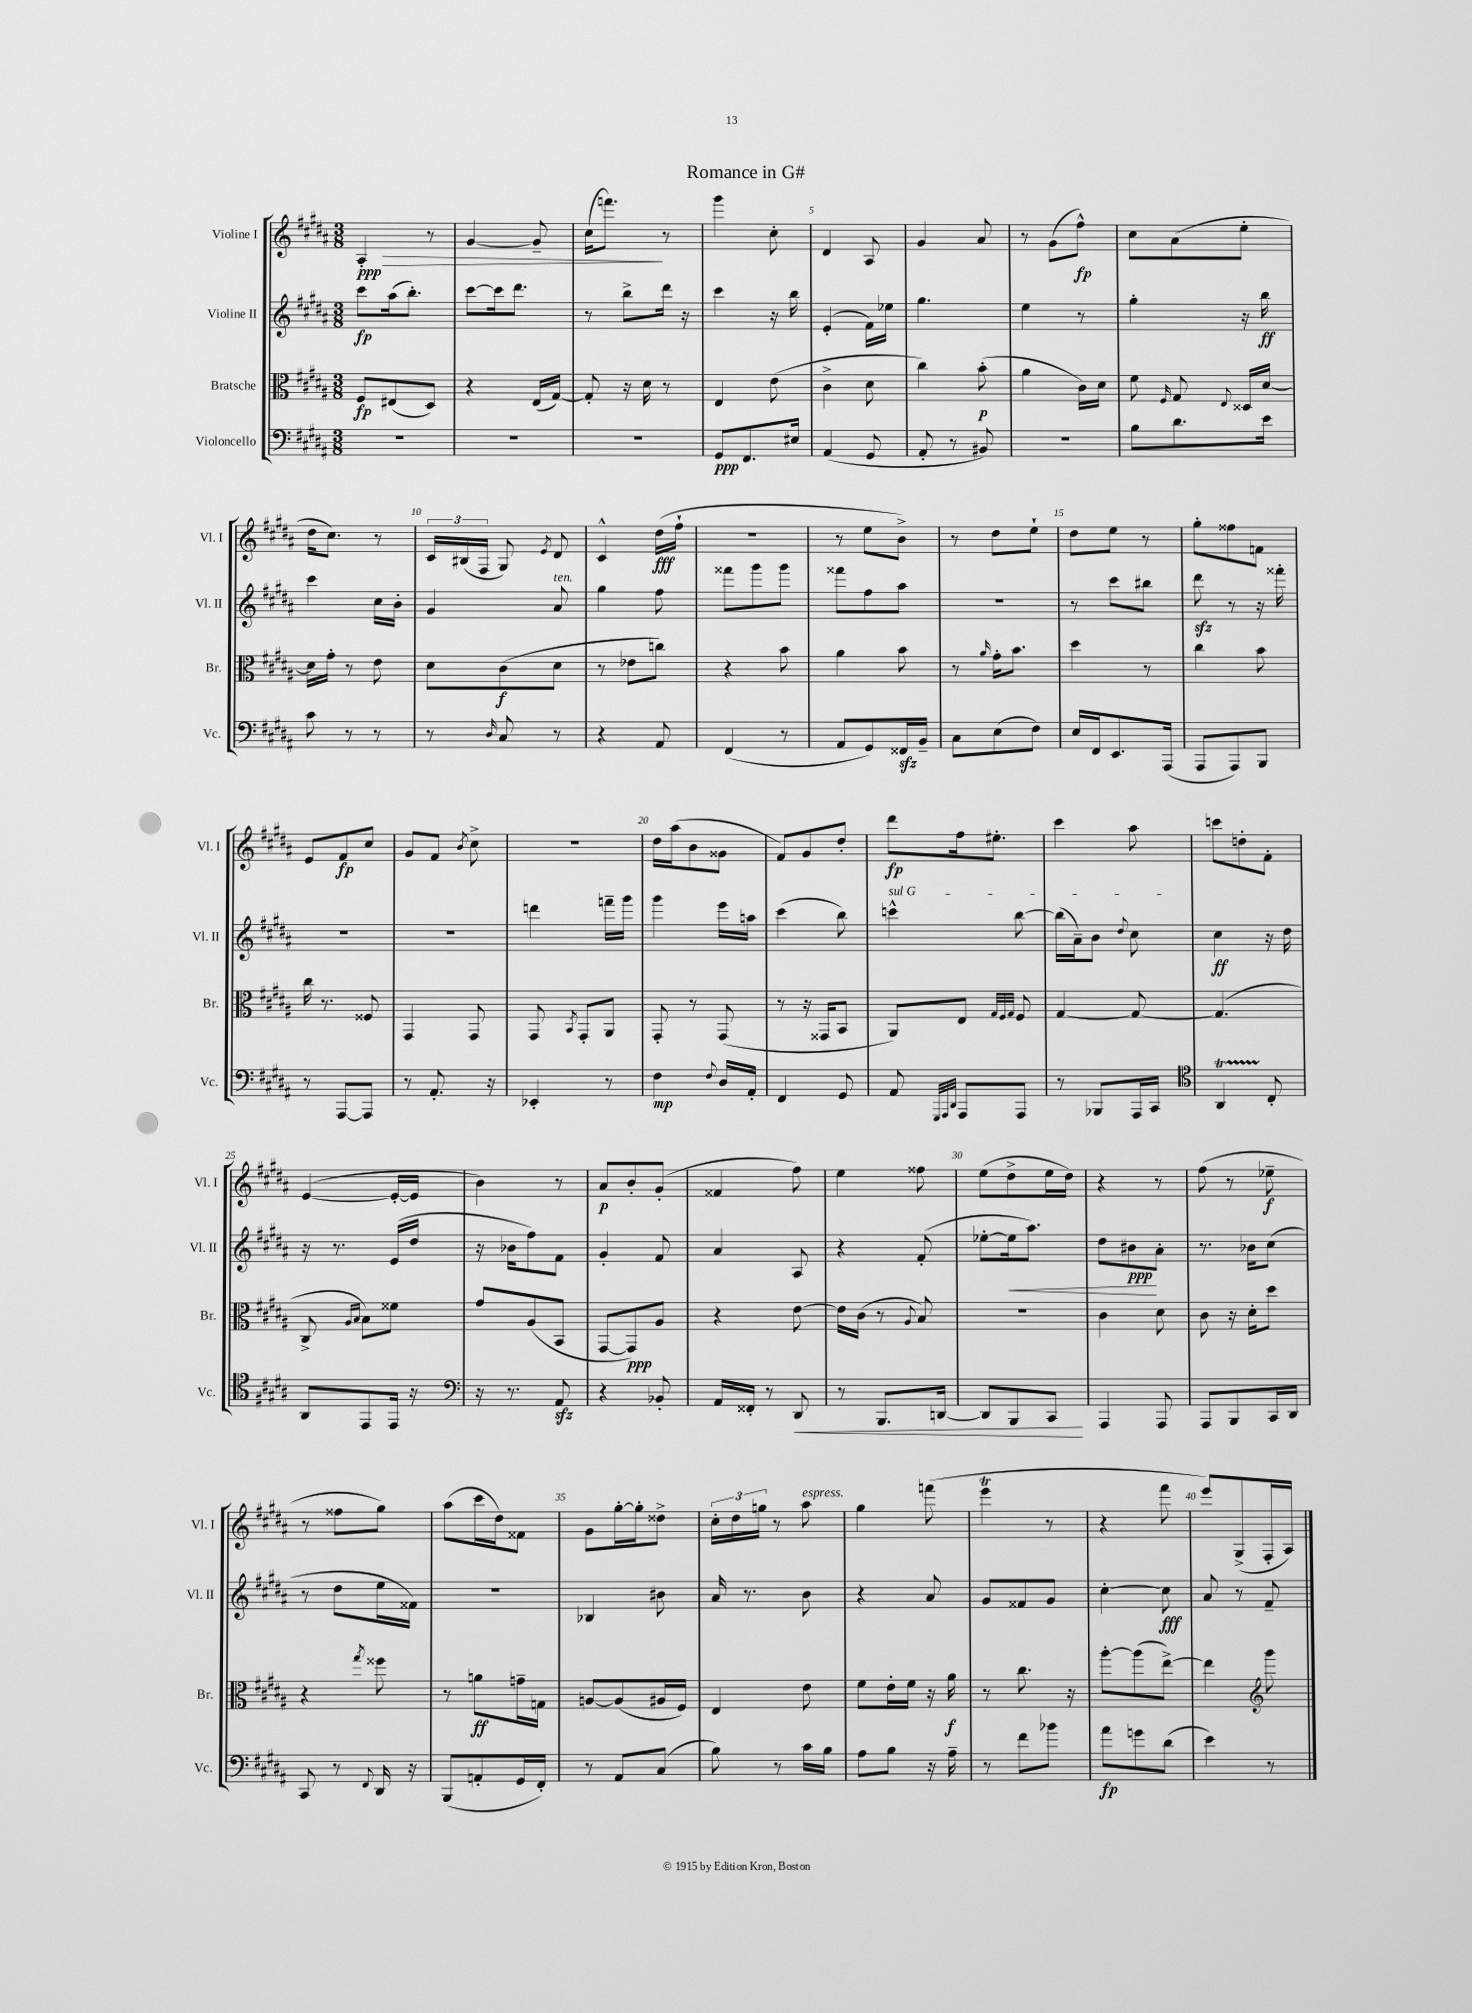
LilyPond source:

\header { title = "Romance in G#" }
<<
\new StaffGroup <<
\new Staff = "s0" \with { instrumentName = "Violine I" shortInstrumentName = "Vl. I" } {
    \clef treble \key b \major \numericTimeSignature \time 3/8
    \autoBeamOff ais4-.\ppp\> r8 |
    gis'4~ gis'8-- |
    cis''16[( f'''8.]\!) r8 |
    gis'''4 cis''8-. |
    dis'4 ais8 |
    gis'4 ais'8 |
    r8 gis'8[( fis''8]-^\fp) |
    cis''8[ ais'8( e''8]-. |
    dis''16[ cis''8.]) r8 |
    \tuplet 3/2 { cis'16[ bis16( fis16] } gis8) \acciaccatura { e'8 } dis'8 |
    cis'4-^ dis''16[\fff( fis''16]-! |
    R4. |
    r8 e''8[ b'8]->) |
    r8 dis''8[ e''8]-! |
    dis''8[ e''8] r8 |
    gis''8[-. fisis''8 f'8] |
    e'8[ fis'8\fp cis''8] |
    gis'8[ fis'8] \acciaccatura { b'8 } cis''8-> |
    R4. |
    dis''16[ ais''16( b'8 gisis'8] |
    fis'8[) gis'8 dis''8]-. |
    dis'''8[\fp fis''16 eis''8.]-. |
    cis'''4 ais''8 |
    c'''8[ d''8-. fis'8]-. |
    e'4~( e'16[~-. e'16] |
    b'4) r8 |
    ais'8[\p b'8-. gis'8]-.( |
    fisis'4 fis''8) |
    e''4 fisis''8 |
    e''8[( dis''8-> e''16 dis''16]) |
    r4 r8 |
    fis''8( r8 ees''8--\f |
    r8 fisis''8[ gis''8]) |
    ais''8[( cis'''16 dis''16) fisis'8] |
    gis'8[ gis''16~-. gis''16-. disis''8]-> |
    \tuplet 3/2 { cis''16[-. dis''16 g''16] } r8 ais''8^\markup { \italic "espress." } |
    gis''4 f'''8( |
    e'''4\trill r8 |
    r4 fis'''8 |
    e'''8[) gis8->( fis16-. ais16]) \bar "|." |
}
\new Staff = "s1" \with { instrumentName = "Violine II" shortInstrumentName = "Vl. II" } {
    \clef treble \key b \major \numericTimeSignature \time 3/8
    \autoBeamOff cis'''8[\fp ais''16( b''8.]-.) |
    cis'''8[~ cis'''16 dis'''8.] |
    r8 b''8[-> dis'''16] r16 |
    cis'''4 r16 b''16 |
    e'4-.( fis'16[) ees''16] |
    gis''4. |
    e''4 r8 |
    gis''4-. r16 b''16\ff |
    cis'''4 cis''16[ b'16]-. |
    gis'4 ais'8^\markup { \italic "ten." } |
    gis''4 fis''8 |
    fisis'''8[ gis'''8 gis'''8] |
    fisis'''8[ fis''8 ais''8] |
    R4. |
    r8 cis'''8[ bis''8] |
    dis'''8\sfz r8 r16 fisis'''16-. |
    R4. |
    R4. |
    d'''4 f'''16[-- gis'''16] |
    gis'''4 e'''16[ a''16] |
    cis'''4( b''8) |
    \once \override TextSpanner.bound-details.left.text = \markup { \italic "sul G" } c'''4-^\startTextSpan b''8~ |
    b''16[( ais'16--) b'8] \appoggiatura { dis''8 } cis''8\stopTextSpan |
    cis''4\ff r16 dis''16 |
    r16 r8. e'16[( dis''16] |
    r16 bes'16[ fis''8) fis'8] |
    gis'4-. fis'8 |
    ais'4 ais8 |
    r4 fis'8-.( |
    ees''8[~-. ees''16\< ais''8.]) |
    dis''8[ bis'8\ppp\! ais'8]-. |
    r8. bes'16[ cis''8]( |
    r8 dis''8[ e''16 fisis'16]) |
    r4. |
    bes4 bis'8 |
    ais'16 r8. b'8 |
    r4 ais'8 |
    gis'8[ fisis'8 gis'8] |
    cis''4~-. cis''8\fff |
    ais'8 r8 fis'8-- \bar "|." |
}
\new Staff = "s2" \with { instrumentName = "Bratsche" shortInstrumentName = "Br." } {
    \clef alto \key b \major \numericTimeSignature \time 3/8
    \autoBeamOff fis8[\fp eis8( dis8]) |
    r4 e16[( gis16]~) |
    gis8-. r16 dis'16 r8 |
    e4 e'8( |
    cis'4-> dis'8 |
    cis''4) b'8-.\p( |
    ais'4 cis'16[) dis'16] |
    fis'8 \grace { fis16 } gis8 \appoggiatura { e8 } disis16[ dis'16]~ |
    dis'16[ gis'16]-. r8 e'8 |
    dis'8[ cis'8\f( dis'8] |
    r8 ees'8[ c''8]) |
    r4 b'8 |
    ais'4 b'8 |
    r8 \grace { ais'16 } gis'16[-. b'8.] |
    dis''4 r8 |
    cis''4 b'8 |
    cis''16 r8. fisis8 |
    gis,4 gis,8 |
    gis,8 \acciaccatura { b,8 } gis,8[-. ais,8] |
    gis,8-. r8 gis,8( |
    r8 r16 gisis,16[ b,8] |
    ais,8[) e8] \grace { gis32[ fis32 gis32] } fis8 |
    gis4~ gis8~ |
    gis4.( |
    cis8-> \grace { ais16[ b16] } b8[) fisis'8] |
    gis'8[ ais8( b,8] |
    gis,8[~ gis,8\ppp) ais8] |
    r4 e'8~ |
    e'16[ cis'16]( r8 \appoggiatura { ais8 } b8) |
    R4. |
    cis'4 dis'8 |
    cis'8 r16 dis'16[-. dis''8] |
    r4 \acciaccatura { gis''8 } fisis''8 |
    r8 a'8[\ff g'16-- g16] |
    a8[~ a8( ais16 fis16]) |
    e4 e'8 |
    fis'8[ e'16-. fis'16] r16 ais'16\f |
    r8 cis''8. r16 |
    ais''8[~-. ais''8( e''8]~->) |
    e''4 \clef treble gis'''8 \bar "|." |
}
\new Staff = "s3" \with { instrumentName = "Violoncello" shortInstrumentName = "Vc." } {
    \clef bass \key b \major \numericTimeSignature \time 3/8
    \autoBeamOff R4. |
    R4. |
    R4. |
    gis,8[\ppp fis,8. eis16] |
    ais,4( gis,8 |
    ais,8-. r8 bis,8) |
    R4. |
    b8[ dis'8. e'16] |
    cis'8 r8 r8 |
    r8 \grace { dis16 } cis8 r8 |
    r4 ais,8 |
    fis,4( r8 |
    ais,8[ gis,8) fisis,16\sfz b,16]-- |
    cis8[ e8( fis8]) |
    e16[ fis,16 e,8. ais,,16]( |
    ais,,8[ ais,,8) b,,8] |
    r8 ais,,8[~ ais,,8] |
    r8 ais,8.-. r16 |
    ees,4-. r8 |
    fis4\mp \appoggiatura { fis8 } dis16[ ais,16]-. |
    fis,4 gis,8 |
    ais,8 \grace { gis,,32[ ais,,32 dis,32] } ais,,8[ ais,,8] |
    r8 bes,,8[ ais,,16 cis,16] |
    \clef tenor ais,4\startTrillSpan cis8-.\stopTrillSpan |
    ais,8[ e,8 e,16] r16 |
    \clef bass r16 r8. ais,8\sfz |
    r4 bes,8-. |
    ais,16[ fisis,16]-. r8 dis,8\< |
    r8 b,,8.[ d,16]~ |
    d,8[ b,,8 cis,8]\! |
    ais,,4 ais,,8 |
    ais,,8[ b,,8 cis,16 dis,16] |
    cis,8 r8 \appoggiatura { fis,8 } dis,16 r16 |
    b,,8[( a,8-. gis,16 fis,16]-.) |
    r8 ais,8[ cis8]( |
    b8) r8 cis'16[ b16] |
    ais8[ b8] r16 ais16-- |
    r8 fis'8[ bes'8] |
    ais'8[\fp g'8 dis'8]( |
    e'4) r8 \bar "|." |
}
>>
>>
\layout { \context { \Score \override BarNumber.break-visibility = ##(#f #t #t) barNumberVisibility = #(every-nth-bar-number-visible 5) } }
